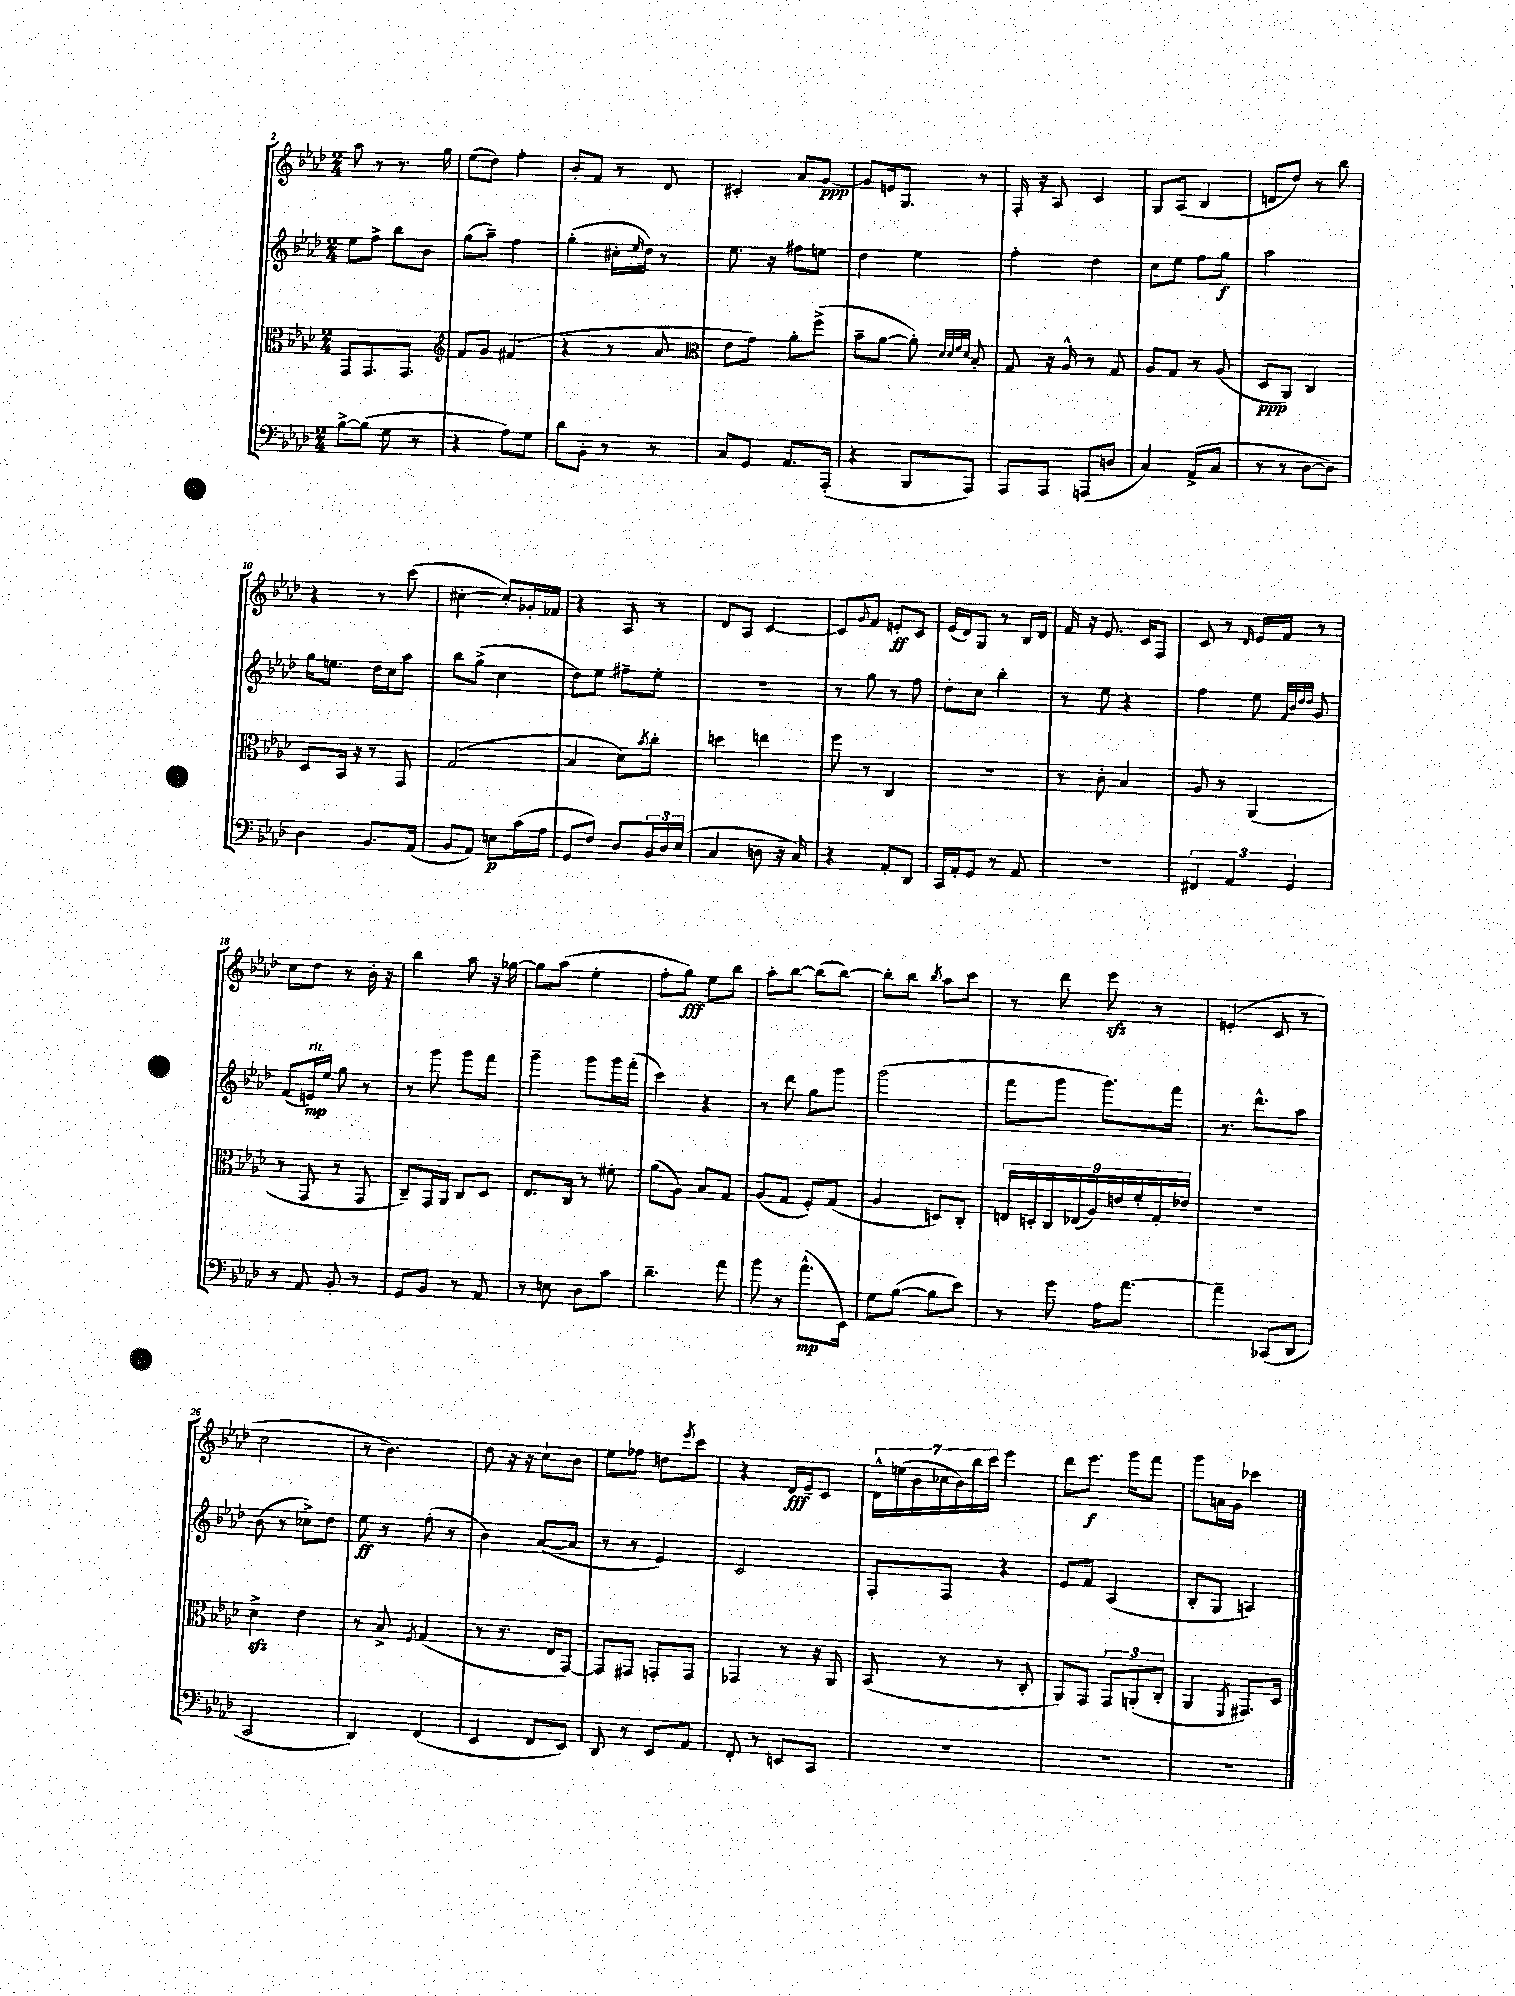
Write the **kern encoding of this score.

**kern	**kern	**kern	**kern
*staff4	*staff3	*staff2	*staff1
*clefF4	*clefC3	*clefG2	*clefG2
*k[b-e-a-d-]	*k[b-e-a-d-]	*k[b-e-a-d-]	*k[b-e-a-d-]
*M2/4	*M2/4	*M2/4	*M2/4
[8B-^\L	8GG/L	8ee-\L	8aa-\
(8B-\]J	8.GG/	8ff^\J	8r
8G\	.	8bb-\L	8.r
.	8.GG/J	.	.
8r	.	8b-\J	.
.	.	.	16gg\
=	=	=	=
*	*clefG2	*	*
4r	8f/L	(8gg\L	(8ee-\L
.	8g/J	8aa-~\J)	8dd-\J)
8A-\L)	(4f#/	4ff\	4ff'\
8G\J	.	.	.
=	=	=	=
8d-\L	4r	(4gg'\	8b-'/L
8BB-'\J	.	.	8f/J
8r	8r	16cc#'\LL	8r
.	.	16qqee-/	.
.	.	16dd-\JJ)	.
8r	8a-/	8r	8d-/
=	=	=	=
*	*clefC3	*	*
8C/L	8e-\L	8.ee-\	4c#'/
8GG/J	8g\J)	.	.
.	.	16r	.
8.AA-/L	8a-'\L	8ff#\L	8a-/L
.	(8ff^\J	8ee\J	[8g/J
(16AAA-'/Jk	.	.	.
=	=	=	=
4r	8b-~\L	4dd-\	8g/]L
.	[8a-\J	.	16e/k
.	.	.	8.G/J
8BBB-/L	8a-'\])	4ee-\	.
.	32qqd-/LLL	.	.
.	32qqd-/	.	.
.	32qqf/	.	.
.	32qqd-/JJJ	.	.
8AAA-/J)	8B-'/	.	8r
=	=	=	=
8AAA-/L	8G/	4ff'\	16F'/
.	.	.	16r
8AAA-/J	16r	.	8A-/
.	16A-^^/	.	.
(8AAA/L	8r	4dd-\	4c/
8D/J	8G/	.	.
=	=	=	=
4C/)	8A-/L	8cc\L	8G/L
.	8G/J	8ee-\J	(8A-/J
(8AA-^/L	8r	8ff\L	4B-/
8C/J	(8A-/	8gg\J	.
=	=	=	=
8r	8D-/L	2aa-\	8d/L
8r	8AA-/J)	.	8dd-/J)
[8D-\L	4C/	.	8r
8D-\]J)	.	.	8bb-\
=	=	=	=
4D-\	8D-/L	16gg\LK	4r
.	.	8.ee\J	.
.	16BB-/Jk	.	.
.	16r	.	.
8.BB-/L	8r	16dd-\LL	8r
.	.	16cc\J	.
.	8GG/	8aa-\J	(8ccc\
(16AA-/Jk	.	.	.
=	=	=	=
8BB-/L	(2G/	8bb-\L	[4cc#'\
8AA-/J)	.	(8gg^\J	.
8E\L	.	4cc\	8cc#'/]L)
(16c\L	.	.	16g-'/L
16A-\JJ	.	.	16f-/JJ
=	=	=	=
8GG/L	4B-/	8dd-\L)	4r
8F/J)	.	8ee-\J	.
8D-/L	8d-\L)	8ff#~\L	8A-/
.	8qb-/	.	.
24BB-/L	8cc'\J	8ee-'\J	8r
24D-/	.	.	.
(24E-/JJ	.	.	.
=	=	=	=
4C/	4dd\	2r	8d-/L
.	.	.	8A-/J
8D\	4ee\	.	[4c/
16r	.	.	.
16C/)	.	.	.
=	=	=	=
4r	8ff\	8r	8c/]L
.	.	.	8qqg/
.	8r	8gg\	8f/J
8AA-'/L	4C/	8r	8e'/L
8DD-/J	.	8ff\	8c/J
=	=	=	=
16CC/LL	2r	8dd-'\L	(16e-/LL
16AA-'/J	.	.	16d-/J)
8GG/J	.	8cc\J	8G/J
8r	.	4bb-'\	8r
8AA-/	.	.	16B-/LL
.	.	.	16d-/JJ
=	=	=	=
2r	8r	8r	16f/
.	.	.	16r
.	8c'\	8ee-\	8.e-/
.	4B-/	4r	.
.	.	.	16c/LK
.	.	.	8F/J
=	=	=	=
6FF#/	8A-/	4ff\	8c/
.	8r	.	8r
6AA-/	.	.	.
.	.	.	16qqd-/
.	(4AA-/	8ee-\	16e-/LL
.	.	.	16f/JJ
6GG/	.	.	.
.	.	32qqf/LLL	.
.	.	32qqb-/	.
.	.	32qqdd-/	.
.	.	32qqdd-/JJJ	.
.	.	8g/	8r
=	=	=	=
8r	8r	(8f/L	8cc\L
8AA-/	8GG/	16e/L)	8dd-\J
.	.	16ee-/JJ	.
8BB-'/	8r	8gg\	8r
8r	8GG/	8r	16b-'\
.	.	.	16r
=	=	=	=
8GG/L	8C~/L)	8r	4bb-\
8BB-/J	16GG/L	8ggg\	.
.	16AA-/JJ	.	.
8r	8C/L	8ggg\L	8aa-\
8AA-/	8D-/J	8fff\J	16r
.	.	.	[16gg-\
=	=	=	=
8r	8.E-/L	4ggg~\	8gg-\]L
8E\	.	.	(8aa-\J
.	16C/Jk	.	.
8D-\L	8r	8ggg\L	4ee-'\
8c\J	8f#'\	16ggg\L	.
.	.	(16fff'\JJ	.
=	=	=	=
4.d-~\	(8a-\L	4ccc\)	8ff'\L
.	8A-\J)	.	8gg\J)
.	8B-/L	4r	8ee-\L
8a-\	8G/J	.	8bb-\J
=	=	=	=
8b-\	(8A-/L	8r	8aa-'\L
8r	8G/J	8ddd-\	[8bb-\J
(8.a-^^\L	8F'/L)	8gg\L	(8bb-\]L
.	(8G/J	8ggg\J	[8bb-\J)
16EE-\Jk)	.	.	.
=	=	=	=
8G\L	4A-/	(2ggg\	8bb-'\]L
([8B-\J	.	.	8bb-\J
.	.	.	8qbb-/
8B-\]L	8D/L)	.	8aa-\L
8e-\J)	8C'/J	.	8ccc\J
=	=	=	=
8r	18E/LL	8fff\L	8r
.	18D'/	.	.
.	18C/	.	.
8g\	.	8ggg\J	8ddd-\
.	(18E-/	.	.
.	18A-/)	.	.
16A-\LK	.	8.ggg\L)	8eee-\
.	18e/	.	.
[8.a-\J	.	.	.
.	18f'/	.	.
.	.	.	8r
.	18G'/	.	.
.	.	16fff\Jk	.
.	18e-/JJ	.	.
=	=	=	=
4a-~\]	2r	8.r	(4e'/
.	.	8.ddd-^^\L	.
(8CC-/L	.	.	8c/
8DD-/J	.	8aa-\J	8r
=	=	=	=
2CC/	4d-^\	(8b-\	2cc\
.	.	8r	.
.	4e-\	8cc-^\L)	.
.	.	8dd-\J	.
=	=	=	=
4DD-/)	8r	8ee-\	8r
.	8B-^/	8r	4.b-\)
.	8qF/	.	.
(4FF/	(4G/	(8ff'\	.
.	.	8r	.
=	=	=	=
4EE-/	8r	4b-\)	8dd-\
.	8.r	.	16r
.	.	.	16r
8FF/L	.	([8a-/L	8cc`\L
.	16E-/LK	.	.
8EE-/J)	[8GG/J)	8a-/]J	8b-\J
=	=	=	=
8DD-/	8GG/]L	8r	8ee-\L
8r	8GG#/J	8r	8ff-\J
8EE-/L	8GG'/L	4e-/)	8dd\L
.	.	.	8qeee-/
8AA-/J	8GG/J	.	8ccc\J
=	=	=	=
8FF'/	4GG-/	2c/	4r
8r	.	.	.
8EE/L	8r	.	16d-/LL
.	.	.	16e-~/J
8CC/J	16r	.	8c/J
.	16AA-/	.	.
=	=	=	=
2r	(8BB-/	8F'/L	28d-^^\LL
.	.	.	(28ee\
.	.	.	28b-\
.	.	.	28cc-\
.	8r	8F/J	.
.	.	.	28b-\)
.	.	.	28bb-\
.	.	.	28ccc\JJ
.	8r	4r	4eee-\
.	8C'/	.	.
=	=	=	=
2r	8AA-/L)	8e-/L	8ddd-\L
.	8GG/J	8f/J	8.eee-\J
.	12GG/L	(4A-/	.
.	.	.	16ggg\LK
.	(12AA'/	.	.
.	.	.	8fff\J
.	12C'/J	.	.
=	=	=	=
2r	4AA-/	8B-'/L	8ggg\L
.	.	8G/J	16a\L
.	.	.	16g\JJ
.	8qFF/	.	.
.	8.GG#/L)	4A/)	4ccc-\
.	16D-/Jk	.	.
==	==	==	==
*-	*-	*-	*-
